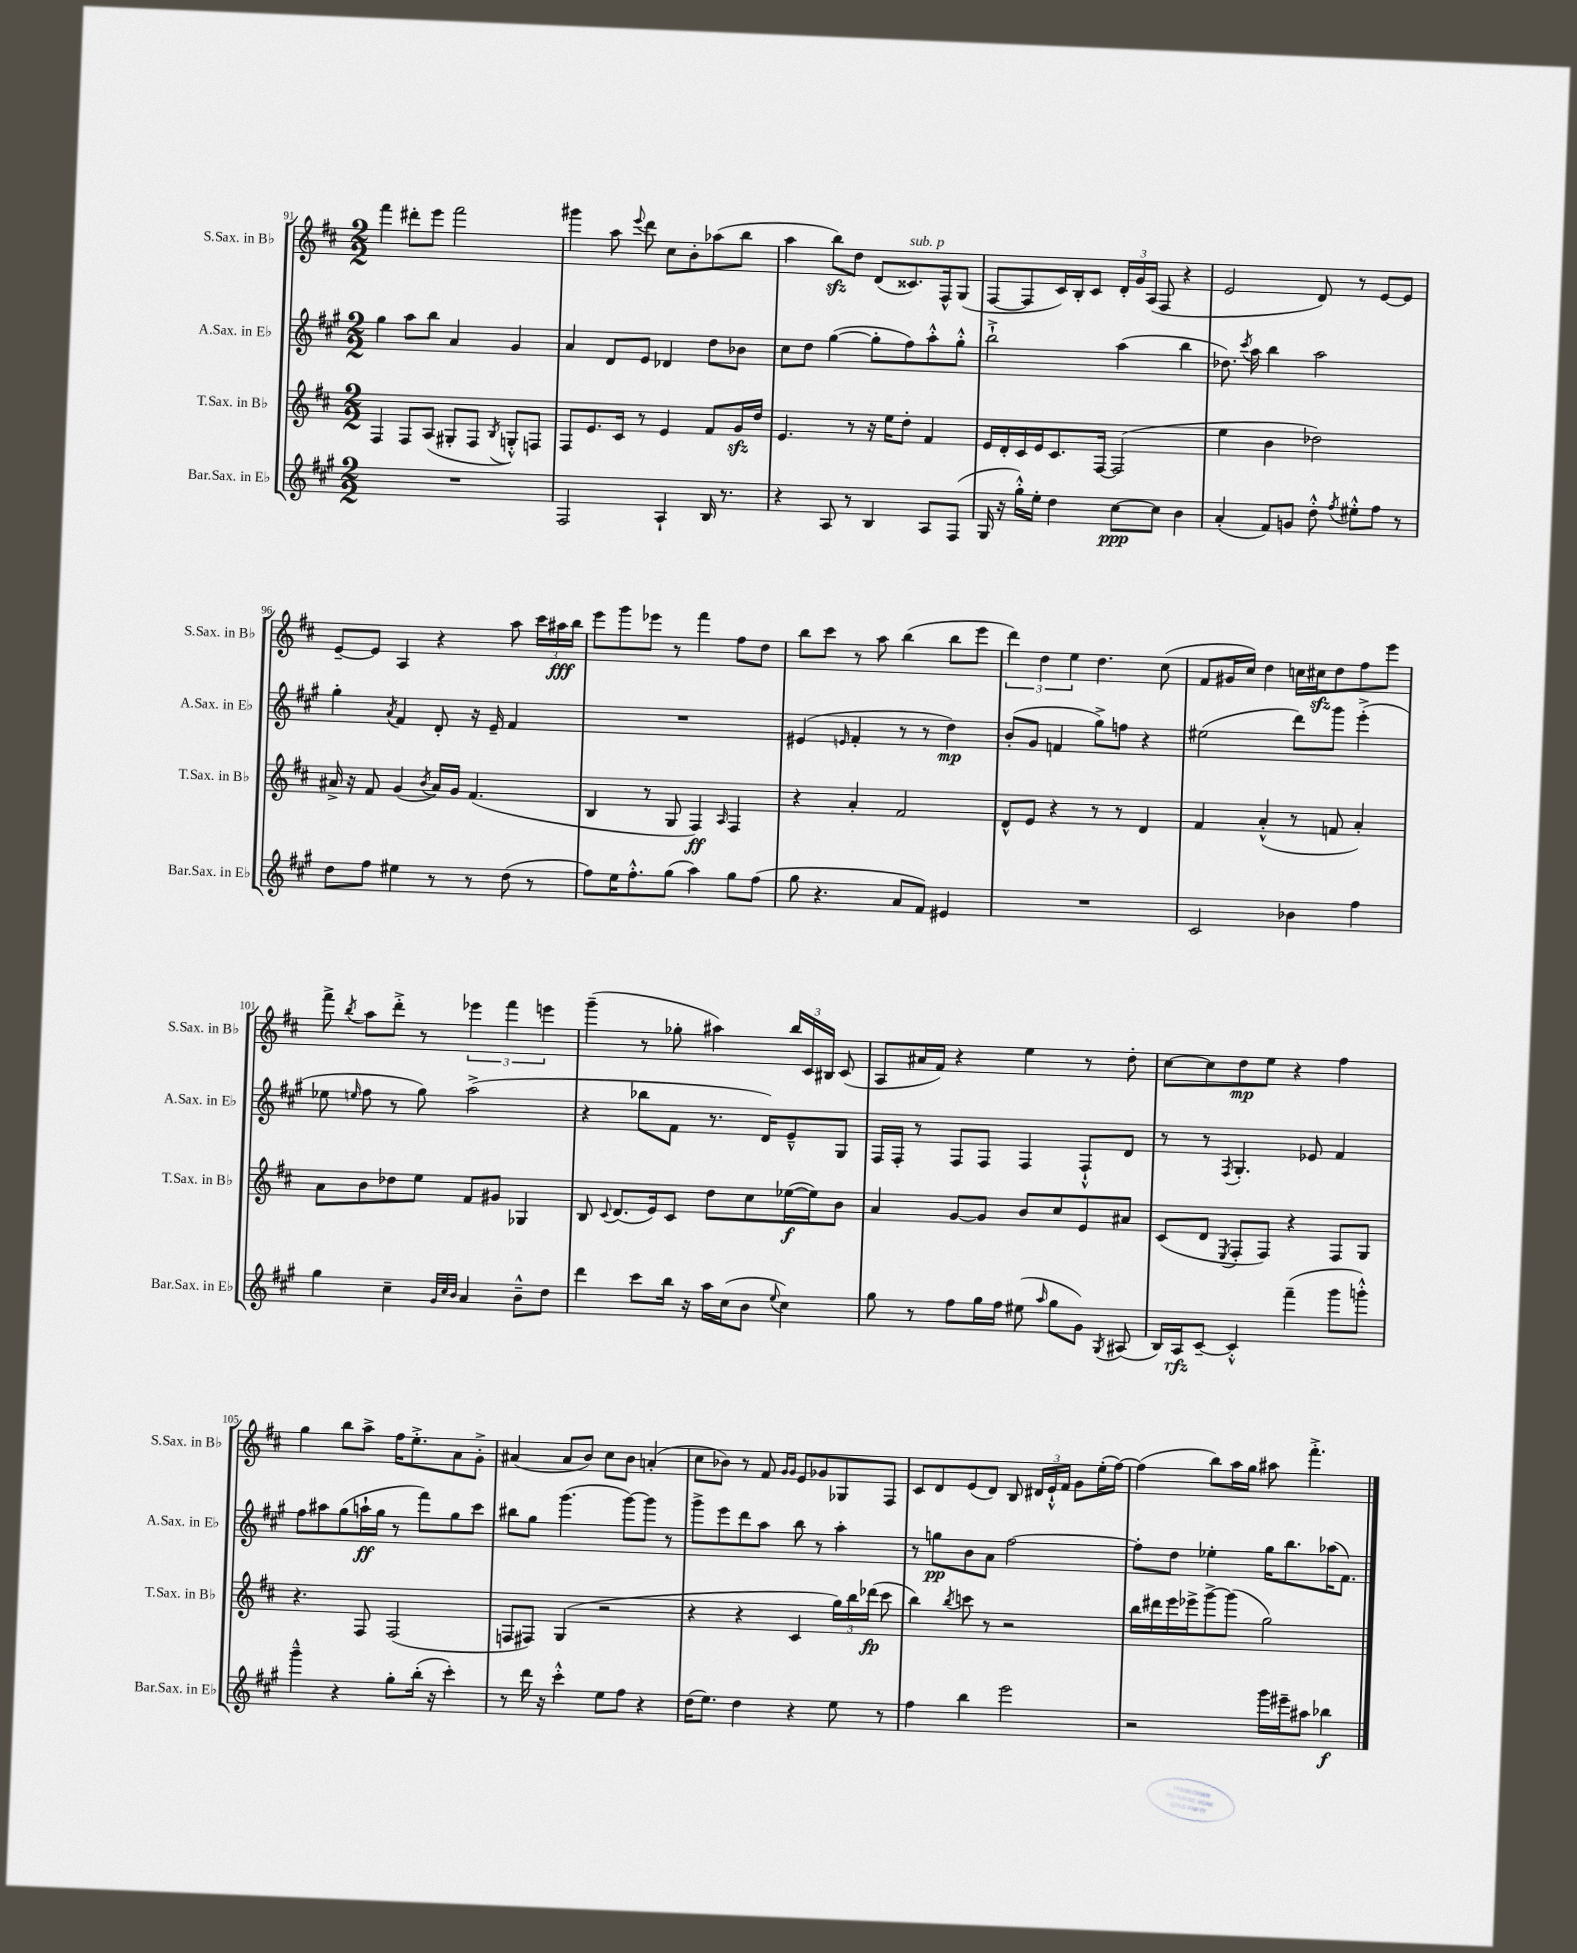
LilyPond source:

<<
\new StaffGroup <<
\new Staff = "s0" \with { instrumentName = "S.Sax. in Bb" shortInstrumentName = "S.Sax. in Bb" } {
    \clef treble \key d \major \numericTimeSignature \time 2/2
    \autoBeamOff fis'''4 dis'''8[-. e'''8] fis'''2 |
    gis'''4 a''8 \appoggiatura { e'''8 } d'''8 cis''8[ b'8-. aes''8( b''8] |
    a''4 b''8[\sfz) d''8] d'8[( cisis'8.^\markup { \italic "sub. p" }) fis16-^ g8]( |
    fis8[~ fis8 cis'16) b16-. cis'8] \tuplet 3/2 { d'16[-. g'16 a16]( } fis8 r4 |
    e'2 d'8) r8 e'8[~ e'8] |
    e'8[~-- e'8] a4 r4 a''8 \tuplet 3/2 { cis'''16[ ais''16\fff b''16] } |
    e'''8[ g'''8 ees'''8] r8 fis'''4 fis''8[ d''8] |
    b''8[ cis'''8] r8 a''8 b''4( b''8[ e'''8] |
    \tuplet 3/2 { d'''4) d''4 e''4 } d''4. cis''8( |
    fis'8[ gis'16 cis''16]) d''4 c''16[ cis''16\sfz d''8 fis''8 e'''8] |
    fis'''8-> \acciaccatura { b''8 } a''8[ d'''8]-.-> r8 \tuplet 3/2 { ees'''4 fis'''4 e'''4 } |
    g'''4--( r8 ges''8-. ais''4) \tuplet 3/2 { b''16[ cis'16 bis16] } cis'8( |
    a8[ ais'16 fis'16]) r4 e''4 r8 d''8-. |
    cis''8[~ cis''8 d''8\mp e''8] r4 fis''4 |
    g''4 b''8[ a''8]-> fis''16[ e''8.-.-> a'8 g'8]-.-> |
    ais'4( ais'8[ b'8]) cis''8[ b'8] a'4-.( |
    cis''8[ bes'8]) r8 fis'8 \grace { g'16[ g'16] } e'8[ ges'8 ges8 fis8] |
    cis'8[ d'8 e'8( d'8]) b8 \tuplet 3/2 { dis'16[ e'16-!-^ fis'16] } g'8[ e''16-.( fis''16]~) |
    fis''4( b''8[) a''16 g''16] ais''8 fis'''4.-.-> \bar "|." |
}
\new Staff = "s1" \with { instrumentName = "A.Sax. in Eb" shortInstrumentName = "A.Sax. in Eb" } {
    \clef treble \key a \major \numericTimeSignature \time 2/2
    \autoBeamOff gis''4 a''8[ b''8] a'4 gis'4 |
    a'4 d'8[ e'8] des'4 d''8[ bes'8] |
    cis''8[ d''8] gis''4~( gis''8[-. fis''8) a''8-.-^ gis''8]-.-^ |
    b''2-!-> a''4( b''4 |
    des''8.) \acciaccatura { cis'''8 } a''16 b''4 a''2 |
    gis''4-. \acciaccatura { a'8 } fis'4 d'8-. r16 e'16-- fis'4 |
    R1 |
    eis'4( \grace { e'16 } fis'4-. r8 r8 d''4\mp) |
    b'8[-.( gis'8] f'4 gis''8[->) f''8] r4 |
    eis''2( d'''8[) gis'''8] e'''4-.->( |
    ees''8 \grace { e''16 } fis''8 r8 gis''8) a''2->( |
    r4 bes''8[ fis'8] r8. d'16[) e'8---^ gis8] |
    fis16[ fis16]-. r8 fis8[ fis8] fis4 fis8[-!-^ d'8] |
    r8 r8 \acciaccatura { fis8 } gis4.-. ees'8 fis'4 |
    fis''8[ ais''8 gis''8( a''16-!\ff gis''16] r8 fis'''8[) gis''8 cis'''8] |
    bis''8[ gis''8] gis'''4.( gis'''8[~) gis'''8] r8 |
    gis'''8[-> e'''8 d'''8 a''8] b''8 r8 a''4-. |
    r8 g''8[\pp b'8 a'8] fis''2~ |
    fis''8[-. d''8] ees''4-. gis''16[ b''8. aes''16( fis'8.]) \bar "|." |
}
\new Staff = "s2" \with { instrumentName = "T.Sax. in Bb" shortInstrumentName = "T.Sax. in Bb" } {
    \clef treble \key d \major \numericTimeSignature \time 2/2
    \autoBeamOff fis4 fis8[ a8]( gis8[-. fis8] \acciaccatura { b8 } g8[-.-^) f8] |
    fis8[ e'8. cis'16] r8 e'4 fis'8[ g'16\sfz d''16] |
    e'4. r8 r16 e''16[ d''8]-. fis'4 |
    e'16[ d'16-. cis'16 e'16 cis'8. fis16]~ fis2( |
    e''4 b'4 des''2) |
    ais'16-> r16 fis'8 g'4( \acciaccatura { b'8 } ais'16[) g'16] fis'4.( |
    b4 r8 g8 fis4\ff) \grace { a16 } fis4 |
    r4 a'4-. fis'2 |
    d'8[-^ e'8] r4 r8 r8 d'4 |
    fis'4 a'4-.-^( r8 f'8 a'4-.) |
    a'8[ b'8 des''8 e''8] fis'8[ gis'8] ges4 |
    b8 \appoggiatura { cis'8 } d'8.[( e'16) cis'8] d''8[ cis''8 ees''16~\f( ees''16) b'8] |
    a'4 g'8[~ g'8] b'8[ cis''8 e'8 ais'8] |
    cis'8[( d'8] \acciaccatura { e8 } fis8[-. fis8]) r4 fis8[ g8] |
    r4. fis8 fis2( |
    f8[ fis8]) g4( r2 |
    r4 r4 cis'4 \tuplet 3/2 { g''16[) b''16 des'''16]\fp( } cis'''8 |
    b''4) \acciaccatura { b''8 } c'''8 r8 r2 |
    b''16[ dis'''16 e'''16 ees'''16-> g'''8~-> g'''8]( g''2) \bar "|." |
}
\new Staff = "s3" \with { instrumentName = "Bar.Sax. in Eb" shortInstrumentName = "Bar.Sax. in Eb" } {
    \clef treble \key a \major \numericTimeSignature \time 2/2
    \autoBeamOff R1 |
    fis2 a4-! b16 r8. |
    r4 a8 r8 b4 a8[ fis8]( |
    gis16 r16 gis''16[-.-^) e''16]-. d''4 cis''8[~\ppp cis''8] b'4 |
    a'4-.( fis'8[) g'8] d''8-.-^ \acciaccatura { fis''8 } eis''8[-.-^ fis''8] r8 |
    d''8[ fis''8] eis''4 r8 r8 d''8( r8 |
    fis''8[) e''16 fis''8.-.-^ gis''8]( a''4) gis''8[ fis''8]( |
    gis''8 r4. a'8[ fis'8]) eis'4 |
    R1 |
    cis'2 bes'4 fis''4 |
    gis''4 cis''4-- \grace { gis'32[ cis''32 b'32] } a'4 b'8[---^ d''8] |
    d'''4 cis'''8[ b''16] r16 a''16[ cis''16( b'8] \appoggiatura { e''8 } cis''4) |
    gis''8 r8 fis''8[ gis''16 fis''16] eis''8( \grace { a''16 } gis''8[ gis'8]) \acciaccatura { gis8 } ais8( |
    b16[) a16\rfz cis'8]~-- cis'4-.-^ fis'''4--( gis'''8[ g'''8]-.-^) |
    gis'''4---^ r4 gis''8[-. b''16]-.( r16 cis'''4-.) |
    r8 d'''16 r16 cis'''4-.-^ e''8[ fis''8] r4 |
    d''16[( e''8.]) d''4 r4 e''8 r8 |
    fis''4 b''4 e'''2 |
    r2 gis'''16[ eis'''16-- ais''8] bes''4\f \bar "|." |
}
>>
>>
\layout { \context { \Score currentBarNumber = #91 } }
